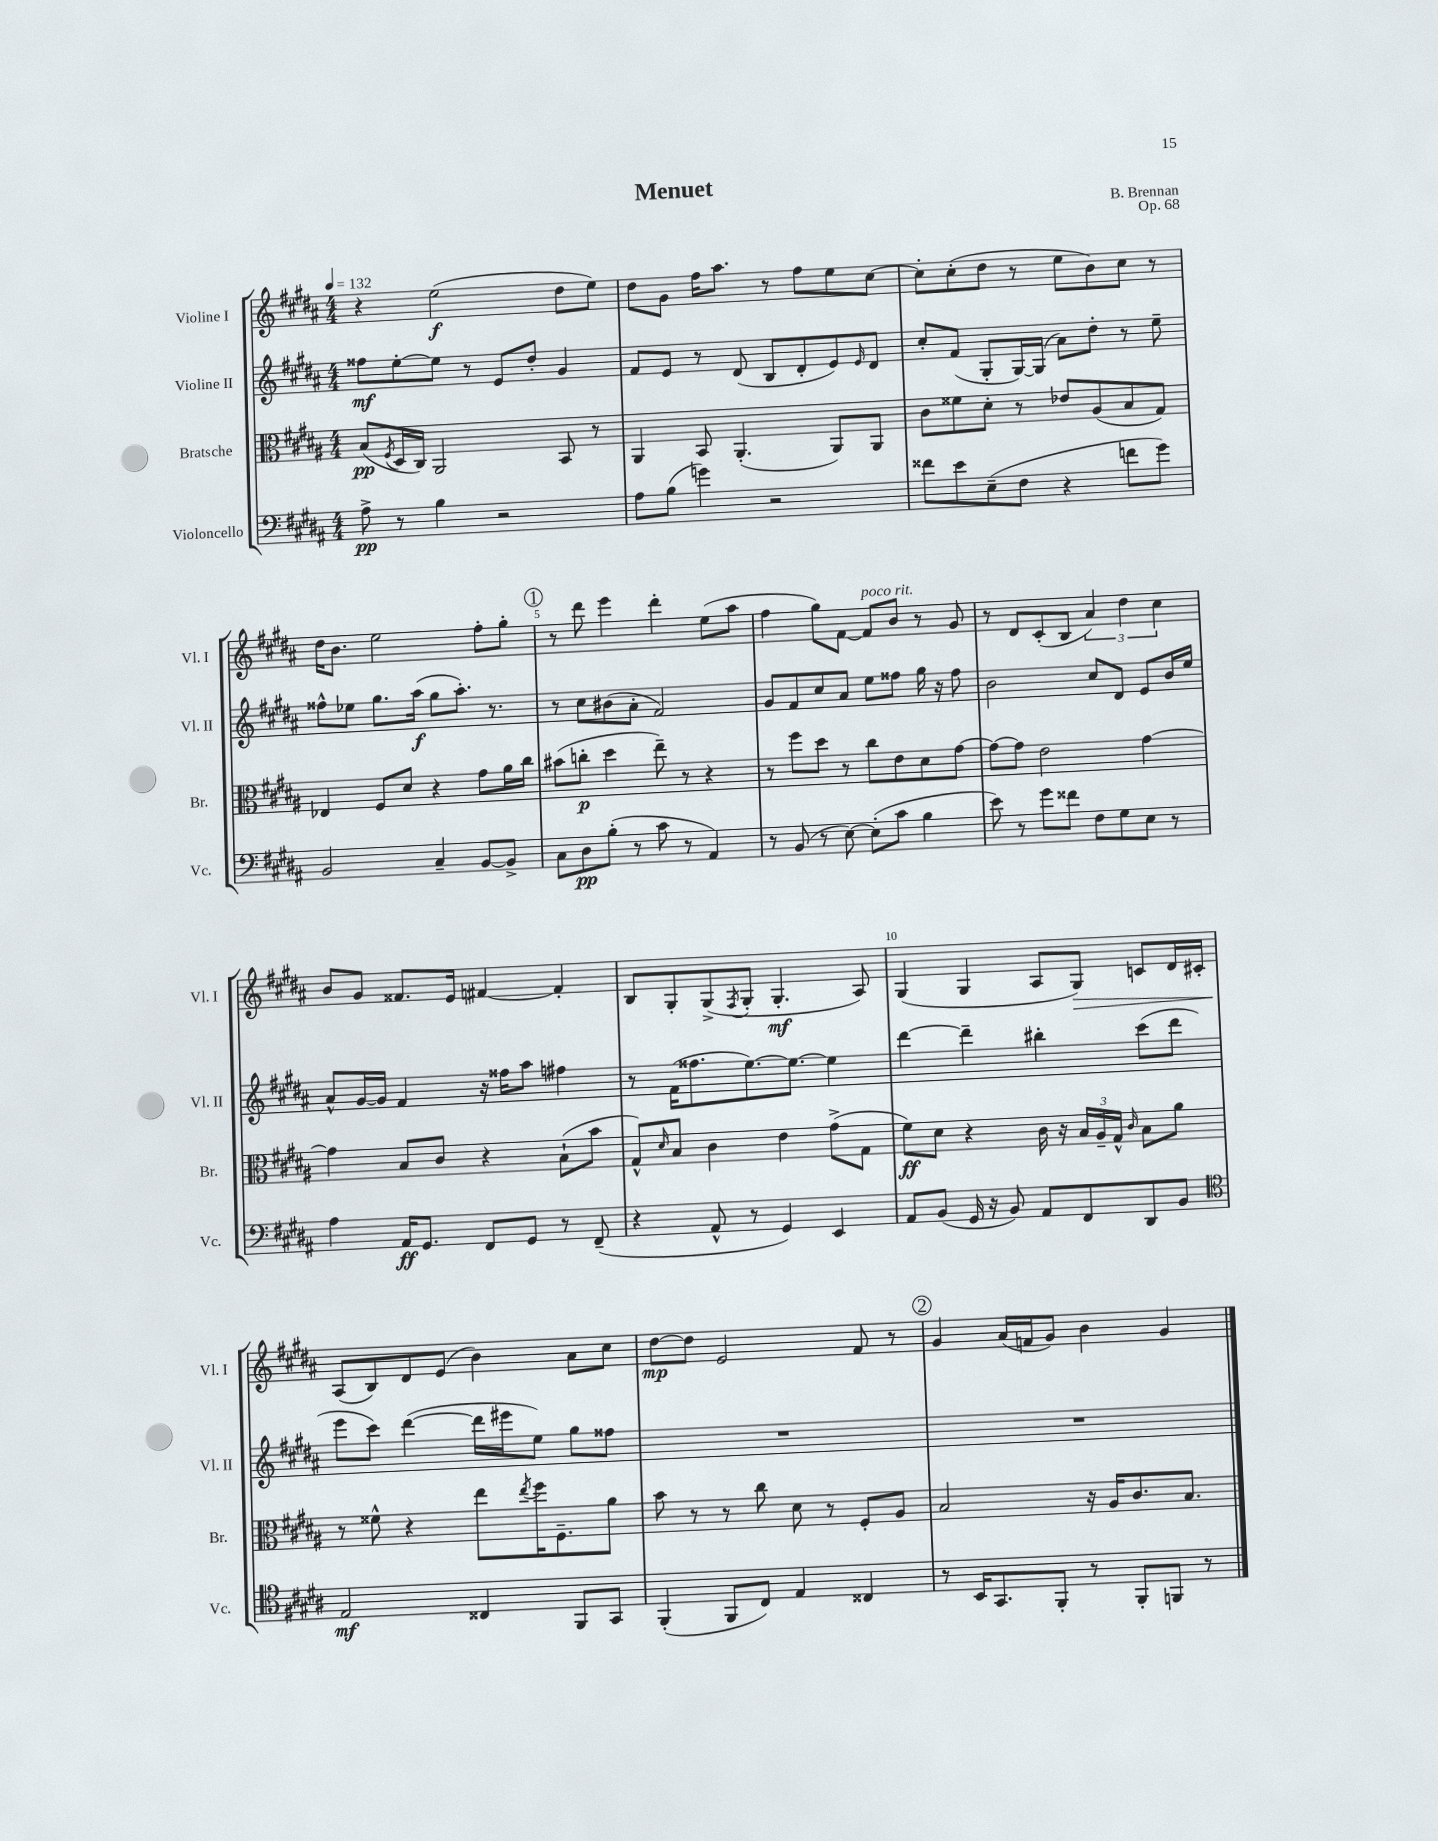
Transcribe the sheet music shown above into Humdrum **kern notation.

**kern	**dynam	**kern	**dynam	**kern	**dynam	**kern	**dynam
*part4	*part4	*part3	*part3	*part2	*part2	*part1	*part1
*staff4	*staff4	*staff3	*staff3	*staff2	*staff2	*staff1	*staff1
*I"Violoncello	*	*I"Bratsche	*	*I"Violine II	*	*I"Violine I	*
*I'Vc.	*	*I'Br.	*	*I'Vl. II	*	*I'Vl. I	*
*clefF4	*	*clefC3	*	*clefG2	*	*clefG2	*
*k[f#c#g#d#a#]	*	*k[f#c#g#d#a#]	*	*k[f#c#g#d#a#]	*	*k[f#c#g#d#a#]	*
*M4/4	*	*M4/4	*	*M4/4	*	*M4/4	*
*MM132	*	*MM132	*	*MM132	*	*MM132	*
=1	=1	=1	=1	=1	=1	=1	=1
8A#^\	pp	(8B/L	pp	8ff##X\L	mf	4r	.
.	.	8qF#/	.	.	.	.	.
8r	.	16D#/L	.	[8ee'\	.	.	.
.	.	16C#/JJ)	.	.	.	.	.
4B\	.	2AA#/	.	8ee\J]	.	(2ee\	f
.	.	.	.	8r	.	.	.
2r	.	.	.	8e/L	.	.	.
.	.	.	.	8dd#'/J	.	.	.
.	.	8BB/	.	4g#/	.	8dd#\L	.
.	.	8r	.	.	.	8ee\J)	.
=2	=2	=2	=2	=2	=2	=2	=2
8A#\L	.	4AA#/	.	8f#/L	.	8dd#\L	.
(8B\J	.	.	.	8e/J	.	8g#\J	.
4gn\)	.	8BB/	.	8r	.	16ff#\KL	.
.	.	.	.	.	.	8.aa#\J	.
.	.	(4.AA#'/	.	(8d#/	.	.	.
2r	.	.	.	8B/L	.	8r	.
.	.	.	.	8d#'/	.	8ff#\L	.
.	.	8AA#/L)	.	8e/)	.	8ee\	.
.	.	.	.	16qqe/	.	.	.
.	.	8AA#/J	.	8d#/J	.	[8cc#\J	.
=3	=3	=3	=3	=3	=3	=3	=3
8f##X\L	.	8c#\L	.	8cc#'/L	.	8cc#'\L]	.
8e\	.	8f##X\	.	(8f#/J	.	(8cc#'\	.
(8E~\	.	8d#'\J	.	8G#'/L	.	8dd#\J	.
8F#\J	.	8r	.	[16G#/L)	.	8r	.
.	.	.	.	(16G#/JJ]	.	.	.
4r	.	8e-X/L	.	8a#\L)	.	8ee\L	.
.	.	(8A#/	.	8dd#'\J	.	8b\)	.
8fn\L	.	8B/	.	8r	.	8cc#\J	.
8g#\J)	.	8G#/J)	.	8ee~\	.	8r	.
!!LO:LB:g=z
=4	=4	=4	=4	=4	=4	=4	=4
2BB/	.	4E-X/	.	8ff##X^^\L	.	16dd#\KL	.
.	.	.	.	.	.	8.b\J	.
.	.	.	.	8ee-X\J	.	.	.
.	.	8F#/L	.	8.gg#\L	.	2ee\	.
.	.	8d#/J	.	.	.	.	.
.	.	.	.	(16aa#\Jk	f	.	.
4C#~/	.	4r	.	8gg#\L	.	.	.
.	.	.	.	8.aa#'\J)	.	.	.
[8BB/L	.	8g#\L	.	.	.	8ff#'\L	.
.	.	.	.	8.r	.	.	.
8BB^/J]	.	16a#\L	.	.	.	8gg#'\J	.
.	.	16cc#\JJ	.	.	.	.	.
!!LO:REH:place=s1:t=1
=5	=5	=5	=5	=5	=5	=5	=5
8C#\L	.	(8b#X\L	.	8r	.	8r	.
8D#\	pp	8ccn'\J	p	8cc#\L	.	8ddd#\	.
(8B'\J	.	4dd#\	.	(8b#X\	.	4eee\	.
8r	.	.	.	8a#'\J	.	.	.
8c#\	.	8ee~\)	.	2f#/)	.	4ddd#'\	.
8r	.	8r	.	.	.	.	.
4AA#/)	.	4r	.	.	.	(8ee\L	.
.	.	.	.	.	.	8aa#\J	.
=6	=6	=6	=6	=6	=6	=6	=6
8r	.	8r	.	8g#/L	.	4ff#\	.
(8BB/	.	8ff#\L	.	8f#/	.	.	.
8r	.	8dd#\J	.	8cc#/	.	8gg#\L)	.
[8E\)	.	8r	.	8a#/J	.	[8f#\J	.
!	!	!	!	!	!	!LO:TX:a:i:t=poco rit.	!
(8E'\L]	.	8cc#\L	.	8ee\L	.	8f#/L]	.
8c#\J	.	8e\	.	8ff##X\J	.	8b/J	.
4B\	.	8d#\	.	16gg#\	.	8r	.
.	.	.	.	16r	.	.	.
.	.	[8g#\J	.	8ff##\	.	8g#/	.
=7	=7	=7	=7	=7	=7	=7	=7
8e\)	.	8g#\L_	.	2b\	.	8r	.
8r	.	8g#\J]	.	.	.	8d#/L	.
8g#\L	.	2e\	.	.	.	(8c#'/	.
8f##X\J	.	.	.	.	.	8B/J	.
8F#\L	.	.	.	8cc#/L	.	6a#/)	.
8G#\	.	.	.	8d#/J	.	.	.
.	.	.	.	.	.	6dd#\	.
8E\J	.	[4g#\	.	8e/L	.	.	.
.	.	.	.	.	.	6cc#\	.
8r	.	.	.	16b/L	.	.	.
.	.	.	.	16ee/JJ	.	.	.
!!LO:LB:g=z
=8	=8	=8	=8	=8	=8	=8	=8
4A#\	.	4g#\]	.	8a#^^/L	.	8b/L	.
.	.	.	.	[16g#/L	.	8g#/J	.
.	.	.	.	16g#/JJ]	.	.	.
16AA#/KL	ff	8B/L	.	4f#/	.	8.f##X/L	.
8.GG#/J	.	.	.	.	.	.	.
.	.	8c#/J	.	.	.	.	.
.	.	.	.	.	.	16e/Jk	.
8FF#/L	.	4r	.	16r	.	[4f#X/	.
.	.	.	.	16ff##X\KL	.	.	.
8GG#/J	.	.	.	8aa#\J	.	.	.
8r	.	(8B`\L	.	4ff#X\	.	4f#'/]	.
(8FF#~/	.	8b\J	.	.	.	.	.
=9	=9	=9	=9	=9	=9	=9	=9
4r	.	8G#^^/L)	.	8r	.	8B/L	.
.	.	16qqd#/	.	.	.	.	.
.	.	8B/J	.	(16f#\KL	.	8G#'/	.
.	.	.	.	8.ff##X\	.	.	.
8AA#^^/	.	4c#\	.	.	.	(8G#^/	.
.	.	.	.	.	.	8qF#/	.
8r	.	.	.	[8.ee\)	.	8G#'/J	.
4GG#/)	.	4e\	.	.	.	4.G#'/	mf
.	.	.	.	8.ee\J_	.	.	.
4EE/	.	(8g#^\L	.	4ee\]	.	.	.
.	.	8G#\J	.	.	.	8A#/)	.
=10	=10	=10	=10	=10	=10	=10	=10
8AA#/L	.	8f#\L)	ff	[4ddd#\	.	(4G#/	.
(8BB/J	.	8d#\J	.	.	.	.	.
16GG#/	.	4r	.	4ddd#~\]	.	4G#/	.
16r	.	.	.	.	.	.	.
8BB/)	.	.	.	.	.	.	.
8AA#/L	.	16c#\	.	4bb#X'\	.	8A#/L	.
.	.	16r	.	.	.	.	.
!	!	!	!	!	!	!	!LO:HP:b
8FF#/	.	24B/LL	.	.	.	8G#/J)	>
.	.	24A#~/	.	.	.	.	.
.	.	24G#^^/JJ	.	.	.	.	.
.	.	16qqc#/	.	.	.	.	.
8DD#/	.	8B\L	.	(8ccc#\L	.	8cn/L	.
8BB/J	.	8a#\J	.	8ddd#\J	.	16d#/L	.
.	.	.	.	.	.	16c#X'/JJ	.
!!LO:LB:g=z
=11	=11	=11	=11	=11	=11	=11	=11
*clefC4	*	*	*	*	*	*	*
2E/	mf	8r	.	8eee\L	.	(8A#/L	.
.	.	8f##X^^\	.	8ccc#\J)	.	8B/)	]
.	.	4r	.	([4ddd#\	.	8d#/	.
.	.	.	.	.	.	(8e/J	.
4C##X/	.	8ee\L	.	16ddd#\LL]	.	4b\)	.
.	.	.	.	16eee#X\J	.	.	.
.	.	8qee/	.	.	.	.	.
.	.	16ff#\K	.	8ee\J)	.	.	.
.	.	8.F#~\	.	.	.	.	.
8FF#/L	.	.	.	8gg#\L	.	8a#\L	.
8GG#/J	.	8a#\J	.	8ff##X\J	.	8cc#\J	.
=12	=12	=12	=12	=12	=12	=12	=12
(4FF#'/	.	8b\	.	1r	.	[8dd#\L	mp
.	.	8r	.	.	.	8dd#\J]	.
8FF#/L	.	8r	.	.	.	2e/	.
8C#/J)	.	8cc#\	.	.	.	.	.
4E/	.	8d#\	.	.	.	.	.
.	.	8r	.	.	.	.	.
4C##X/	.	8F#'/L	.	.	.	8f#/	.
.	.	8A#/J	.	.	.	8r	.
!!LO:REH:place=s1:t=2
=13	=13	=13	=13	=13	=13	=13	=13
8r	.	2B/	.	1r	.	4g#/	.
16BB/KL	.	.	.	.	.	.	.
8.GG#/	.	.	.	.	.	.	.
.	.	.	.	.	.	(16a#/LL	.
.	.	.	.	.	.	16fn/J	.
8FF#'/J	.	.	.	.	.	8g#/J)	.
8r	.	16r	.	.	.	4b\	.
.	.	16A#/KL	.	.	.	.	.
8FF#'/L	.	8.c#/	.	.	.	.	.
8FFn/J	.	.	.	.	.	4g#/	.
.	.	8.B/J	.	.	.	.	.
8r	.	.	.	.	.	.	.
==	==	==	==	==	==	==	==
*-	*-	*-	*-	*-	*-	*-	*-
